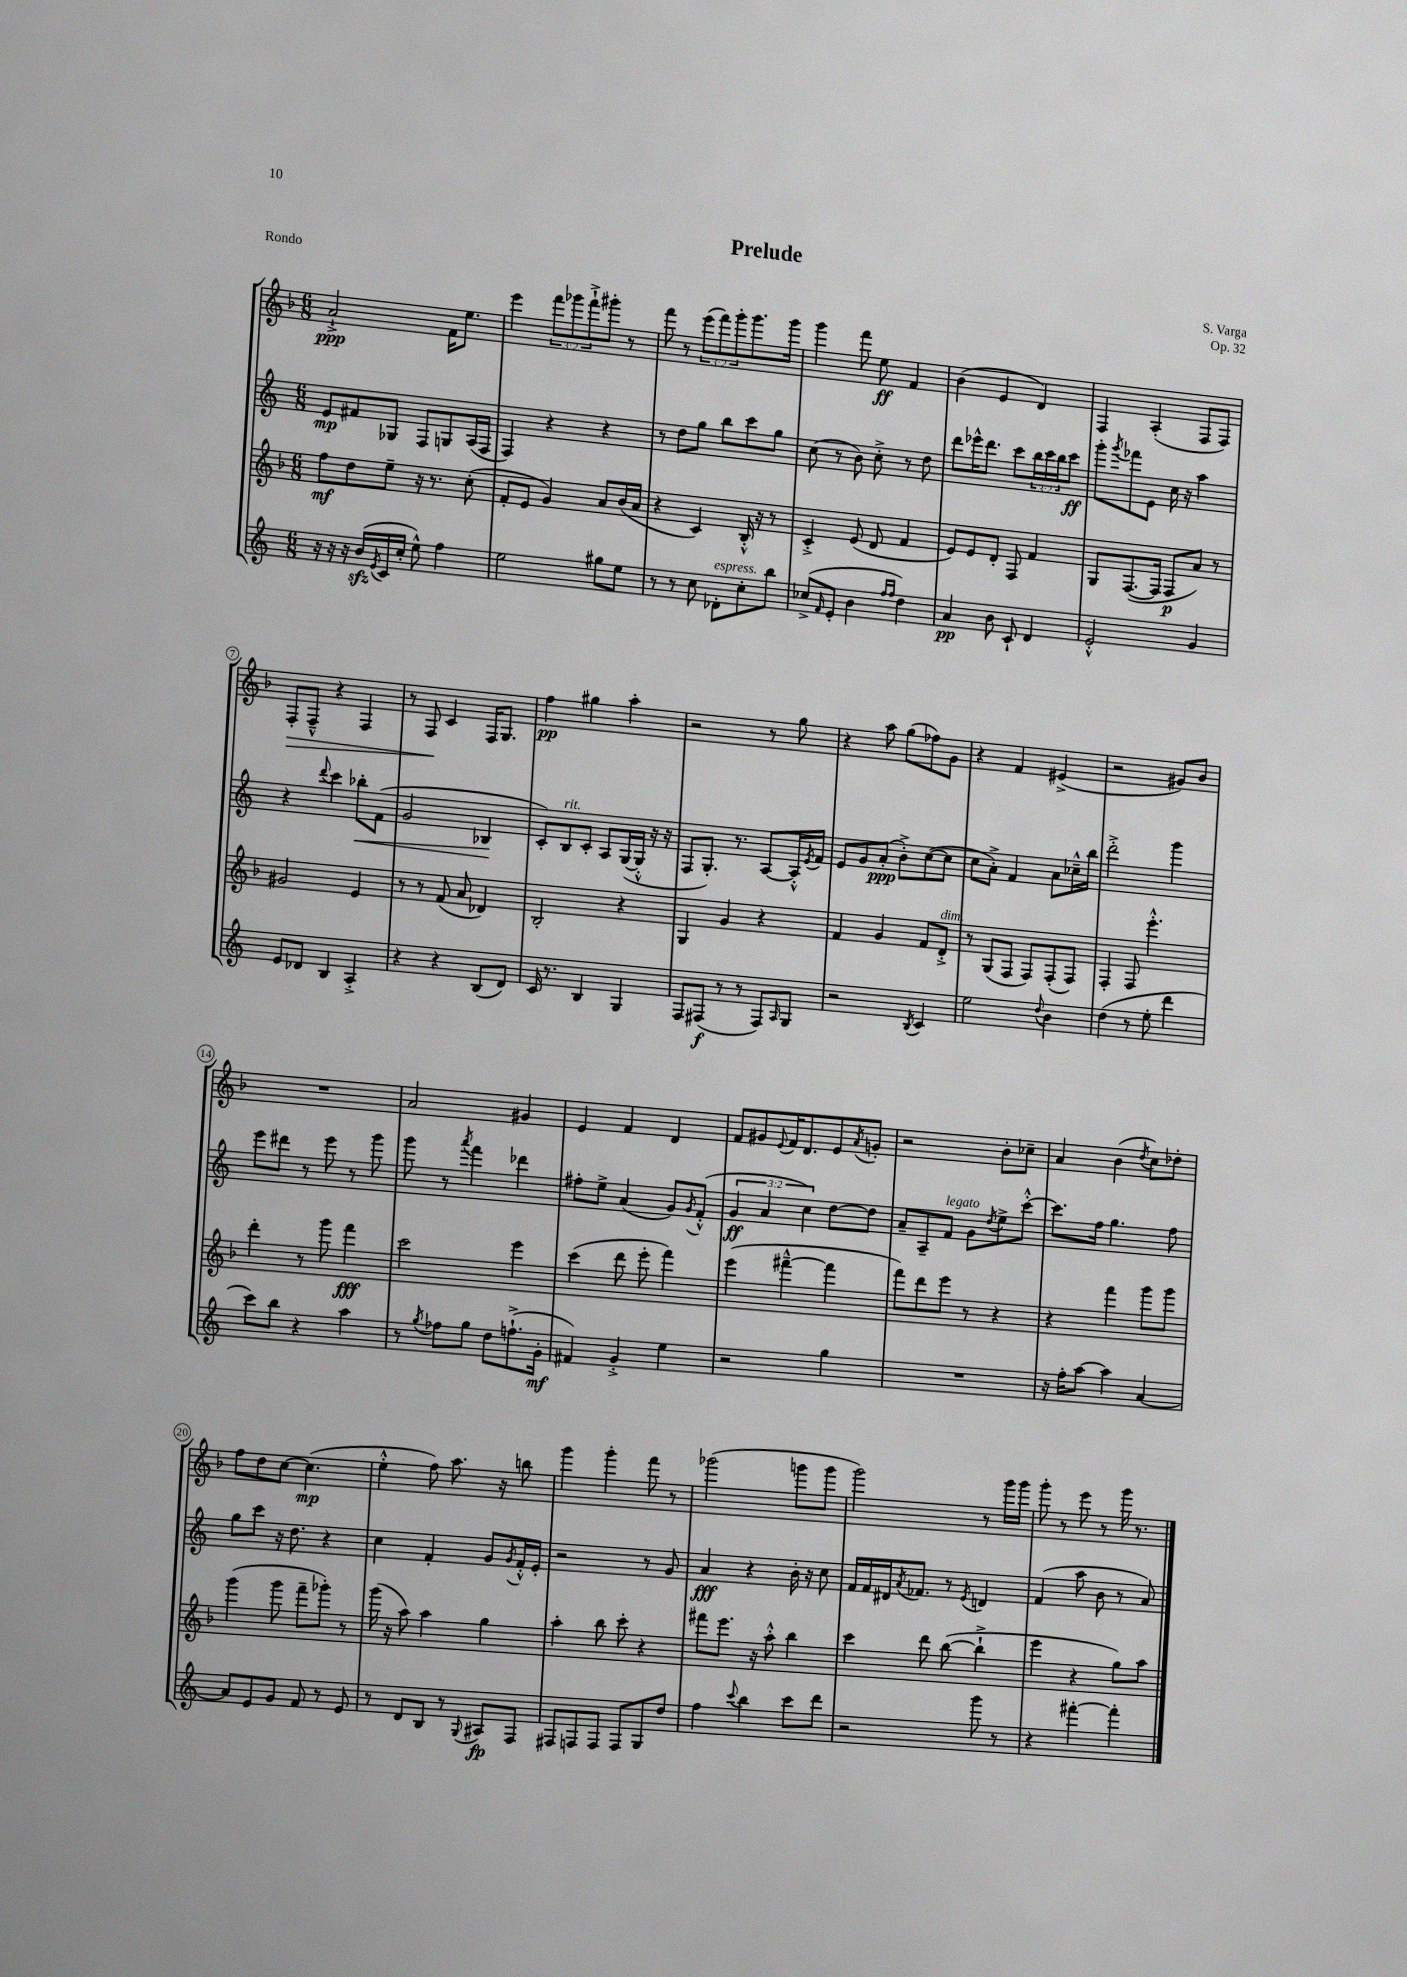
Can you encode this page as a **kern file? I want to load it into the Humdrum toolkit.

**kern	**kern	**kern	**kern
*staff4	*staff3	*staff2	*staff1
*clefG2	*clefG2	*clefG2	*clefG2
*k[]	*k[b-]	*k[]	*k[b-]
*M6/8	*M6/8	*M6/8	*M6/8
16r	8ff	8e	2a`^
16r	.	.	.
16r	8dd	8f#	.
(16b	.	.	.
8qe	.	.	.
16c	8ee~	8G-	.
16cc'	.	.	.
8ee^^)	16r	8F	.
.	8.r	.	.
4ff	.	8G	16f
.	.	.	8.ee
.	(8cc'	(16A	.
.	.	16F	.
=	=	=	=
2ee	8f'	4F)	4eee
.	8e	.	.
.	4g)	4r	12fff
.	.	.	12ggg-
.	.	.	12fff`^
8gg#	8a	4r	8ggg#'
8ee	(16b-	.	8r
.	16a	.	.
=	=	=	=
8r	4r	8r	8fff
8r	.	8dd	8r
8cc	4c)	8gg	(12eee
.	.	.	12fff)
8d-'	.	8bb	.
.	.	.	12ggg'
8cc'	16B-'^^	8ccc	8.ggg
.	16r	.	.
8bb	8r	8gg	.
.	.	.	16ggg
=	=	=	=
(8cc-^	4c'^	(8cc	4ggg
16qqf	.	.	.
8e'	.	8r	.
4b	(8e	8b)	8fff
.	8d	8cc'^	8ee
16qqff	.	.	.
16qqff	.	.	.
4dd)	4f	8r	4f
.	.	8dd	.
=	=	=	=
4a	8e)	8ddd	(4b-
.	8e	16eee-^^	.
.	.	8.ddd	.
8b	8d'	.	4e
8c`	8F	8ccc	.
4d	4f	24bb	4d)
.	.	24ccc	.
.	.	24bb	.
.	.	8ccc	.
=	=	=	=
2e'^^	8G	8ggg'	4F
.	.	8qggg	.
.	([8.F	8fff-	.
.	.	8e	(4A'
.	16F]	.	.
.	8F	16cc	.
.	.	16r	.
4g	8a)	4aa	8F
.	8r	.	8F)
=	=	=	=
8e	2g#	4r	8F'
8d-	.	.	8F~^^
.	.	8qqddd	.
4B	.	4ccc	4r
4A'^	4e	8bb-'	4F
.	.	(8f	.
=	=	=	=
4r	8r	2g	8r
.	8r	.	8F
4r	(8f	.	4c
.	8a	.	.
(8B	4d-)	4B-	16F
.	.	.	8.G
8d)	.	.	.
=	=	=	=
16c	2B-'	8c')	4ff
8.r	.	.	.
.	.	8B	.
4B	.	8c'	4gg#
.	.	8A	.
4G	4r	([16G	4aa'
.	.	16G'^^]	.
.	.	16r	.
.	.	16r	.
=	=	=	=
8F	4G	8F	2r
(8F#	.	8.G')	.
8r	4g	.	.
.	.	8.r	.
8r	.	.	.
8F#)	4r	[8A	8r
16qqA	.	.	.
8G	.	16A'^^]	8gg
.	.	8qe	.
.	.	16f	.
=	=	=	=
2r	4f	8e	4r
.	.	8g	.
.	4g	(8a'	8aa
.	.	8b'^)	(8gg
8qB	.	.	.
4c	8f	([8cc	8ff-)
.	8d'^	8cc]	8g
=	=	=	=
2ee	8r	8cc	4r
.	(8G	8a'^)	.
.	8F	4f	4f
.	8F)	.	.
8qqdd	.	.	.
4b	(8F'	8a	(4e#^
.	8F)	16cc-~^^	.
.	.	16bb	.
=	=	=	=
(4dd	4F'	2ddd'^	2r
8r	8F	.	.
8ee'	4.eee'^^	.	.
4ddd	.	4ggg	8g#)
.	.	.	8b-
=	=	=	=
8ccc)	4ddd'	8eee	2.r
8bb	.	8ddd#	.
4r	8r	8r	.
.	8ggg	8eee	.
4aa	4fff	8r	.
.	.	8ggg	.
=	=	=	=
8r	2ccc	8ggg	2a
8qgg	.	.	.
8ff-	.	8r	.
.	.	8qaaa	.
8gg	.	4fff	.
8dd	.	.	.
(8.ff`^	4eee	4ddd-	4g#
16g'	.	.	.
=	=	=	=
4f#)	(4ccc	8ff#'	4e
.	.	8ee^	.
4g'^	8ddd	(4a	4f
.	8eee'	.	.
4ee	4fff)	8g)	4d
.	.	8qg	.
.	.	(8f'^^	.
=	=	=	=
2r	(4eee	6g	8f
.	.	.	8g#
.	.	6a	.
.	.	.	8qqe
.	[4fff#~^^	.	16f
.	.	.	8.d
.	.	6cc)	.
4gg	4fff#]	[8dd	8e
.	.	.	8qa
.	.	8dd]	8g'
=	=	=	=
2.r	8fff)	8a~	2r
.	8ddd	8A~	.
.	8eee	8f	.
.	8r	8g	.
.	.	8qdd	.
.	4r	8ee^	8b-'
.	.	[8ccc'^^	8cc-~
=	=	=	=
16r	4r	8.ccc]	4a
16ff'	.	.	.
[8aa	.	.	.
.	.	16ff	.
4aa]	4fff	4.gg	(4b-
.	.	.	8qdd
[4a	8ggg	.	8cc)
.	8ggg	8ff	8dd-'
=	=	=	=
8a]	(4ggg	8gg	8ff
8e	.	8ccc	8dd
8g	8ggg	16r	[8cc
.	.	8.dd	.
8f	8fff~	.	(4.cc]
8r	8ggg-')	4r	.
8e	8r	.	.
=	=	=	=
8r	(16ggg	4cc	4ee'^^
.	16r	.	.
8d	8aa)	.	.
8B	4aa	4f'	8ff)
8r	.	.	8.aa
8qqG	.	.	.
8A#	4gg	8g	.
.	.	.	16r
.	.	8qg	.
8F	.	16f'^^	8bb
.	.	16e'	.
=	=	=	=
8F#	4aa'	2r	4ggg
8F	.	.	.
8F	8bb-	.	4ggg'
8F	8ccc'	.	.
8G	4r	8r	8fff
8dd	.	8g	8r
=	=	=	=
4ff	8fff#	4a	(2ggg-
.	8.eee	.	.
8qqccc	.	.	.
4bb	.	4r	.
.	16r	.	.
.	8aa'^^	.	.
8ccc	4bb-	16b'	8ggg
.	.	16r	.
8ddd	.	8cc	8ggg
=	=	=	=
2r	4ccc	16f	2ggg)
.	.	16f	.
.	.	16d#	.
.	.	8qa	.
.	.	8.f-	.
.	8ddd	.	.
.	([8bb-	8r	.
.	.	8qe	.
8ggg	4bb-`^]	4d	8r
8r	.	.	16ggg
.	.	.	16ggg
=	=	=	=
4r	4eee	(4f	8ggg'
.	.	.	8r
[4fff#'	4r	8aa	8eee
.	.	8b	8r
4fff#']	8gg)	8r	16ggg
.	.	.	8.r
.	8aa	8a)	.
==	==	==	==
*-	*-	*-	*-
